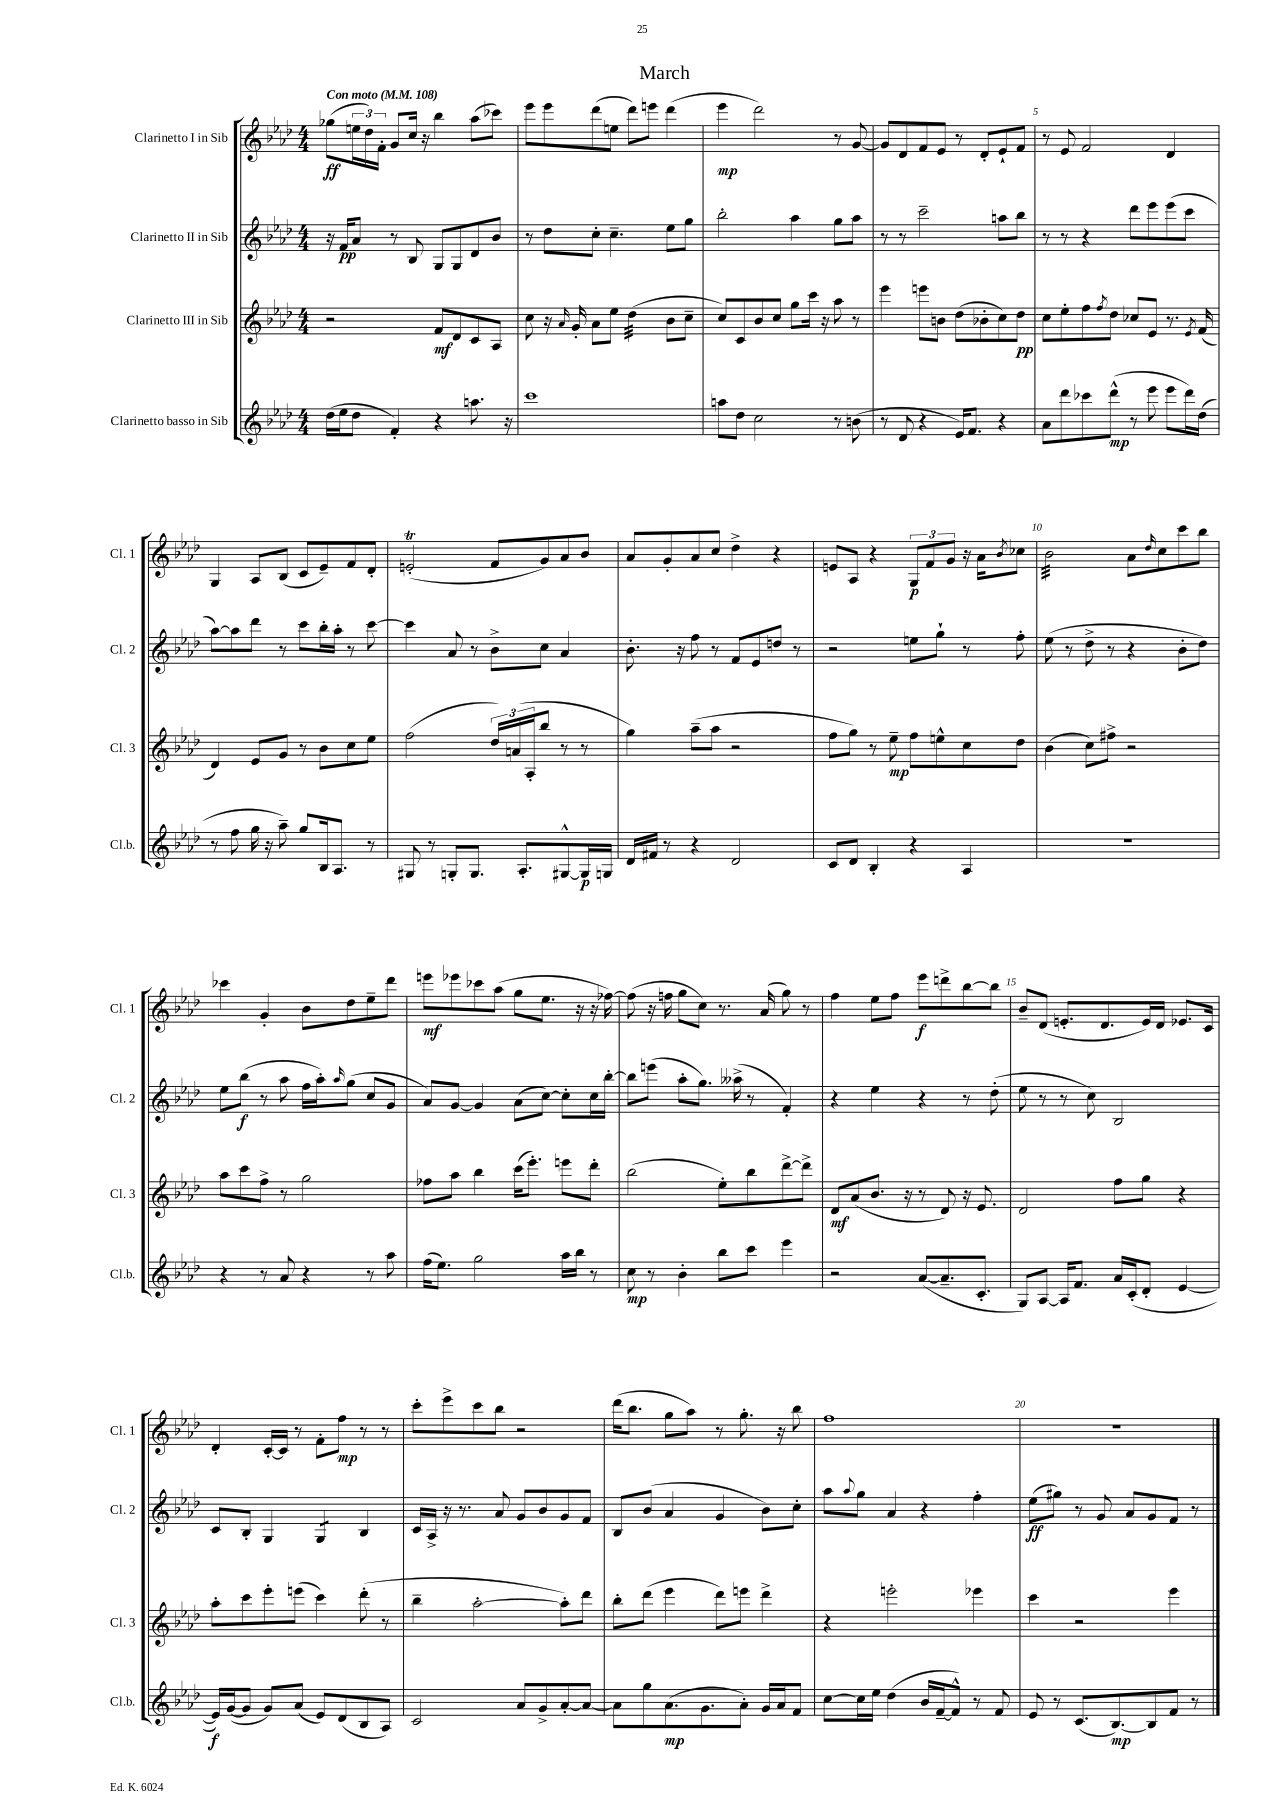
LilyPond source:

\header { title = "March" }
<<
\new StaffGroup <<
\new Staff = "s0" \with { instrumentName = "Clarinetto I in Sib" shortInstrumentName = "Cl. 1" } {
    \clef treble \key aes \major \numericTimeSignature \time 4/4 \tempo "Con moto" 4 = 108
    ges''8\ff( \tuplet 3/2 { e''16 des''16) f'16-. } g'8 c''16 r16 bes''4 aes''8( ces'''8) |
    ees'''8 ees'''8 des'''8( e''8 des'''8) e'''8 des'''4( |
    ees'''4\mp des'''2) r8 g'8~ |
    g'8 des'8 f'8 ees'8 r8 des'8-. ees'8-! f'8 |
    r8 ees'8 f'2 des'4 |
    g4 aes8 bes8( c'8 ees'8--) f'8 des'8-. |
    e'2-.\trill( f'8 g'8) aes'8 bes'8 |
    aes'8 g'8-. aes'8 c''8 des''4-> r4 |
    e'8 aes8 r4 \tuplet 3/2 { g8\p f'8 g'8 } r16 aes'16 \acciaccatura { bes'8 } ces''8 |
    bes'2:32 aes'8 \grace { des''16 } c''8 c'''8 bes''8 |
    ces'''4 g'4-. bes'8 des''8 ees''8-- des'''8 |
    e'''8\mf ees'''8 ces'''8 aes''8( g''8 ees''8. r16 r16 fes''16~) |
    fes''8( r16 f''16 g''8 c''8) r8. aes'16( g''8) r8 |
    f''4 ees''8 f''8 ees'''8\f d'''8-> bes''8~ bes''8 |
    bes'8-- des'8( e'8.-. des'8. e'16) des'16 ees'8. c'16 |
    des'4-. c'16~-. c'16 r8 f'8-. f''8\mp r8 r8 |
    c'''8-. ees'''8-> c'''8 bes''8 r2 |
    des'''16( bes''8. g''8 aes''8) r8 g''8.-. r16 bes''8 |
    f''1 |
    R1 \bar "|." |
}
\new Staff = "s1" \with { instrumentName = "Clarinetto II in Sib" shortInstrumentName = "Cl. 2" } {
    \clef treble \key aes \major \numericTimeSignature \time 4/4
    r16 f'16\pp aes'8 r8 bes8 g8 g8 des'8 bes'8 |
    r8 des''8 c''8-. c''4.-- ees''8 g''8 |
    bes''2-. aes''4 g''8 aes''8 |
    r8 r8 c'''2-- a''8 bes''8 |
    r8 r8 r4 des'''8 ees'''8 ees'''8( c'''8 |
    aes''8~) aes''8 des'''8 r8 c'''8 bes''16-. aes''16-. r8 c'''8~ |
    c'''4 aes'8 r8 bes'8-> c''8 aes'4 |
    bes'8.-. r16 f''8 r8 f'8 ees'8 d''8 r8 |
    r2 e''8 g''8-! r8 f''8-. |
    ees''8( r8 des''8-> r8 r4 bes'8-. des''8) |
    ees''8 bes''8\f( r8 aes''8 f''16 aes''16-.) \grace { aes''16 } g''8( c''8 g'8 |
    aes'8) g'8~ g'4 aes'8( c''8~) c''8-. c''16 bes''16~-. |
    bes''8 e'''8( aes''8-. g''8.) aeses''16->( r8 f'4-.) |
    r4 ees''4 r4 r8 des''8-.( |
    ees''8 r8 r8 c''8) bes2 |
    c'8 bes8-. g4 g4:8 bes4 |
    c'16 aes16-> r16 r8. aes'8 g'8 bes'8 g'8 f'8 |
    bes8 bes'8( aes'4 g'4 bes'8) c''8-. |
    aes''8 \appoggiatura { aes''8 } g''8 aes'4 r4 f''4-. |
    ees''8\ff( gis''8) r8 g'8 aes'8 g'8 f'8 r8 \bar "|." |
}
\new Staff = "s2" \with { instrumentName = "Clarinetto III in Sib" shortInstrumentName = "Cl. 3" } {
    \clef treble \key aes \major \numericTimeSignature \time 4/4
    r2 f'8\mf des'8 c'8 aes8 |
    c''8 r16 \grace { aes'16 } g'16-. aes'8 ees''8 des''4:32( bes'8 c''8-- |
    c''8) c'8 bes'8 c''8 g''8 c'''16 r16 aes''8 r8 |
    ees'''4 e'''8 b'8 des''8( bes'8-. c''8) des''8\pp |
    c''8 ees''8-. f''8 \acciaccatura { f''8 } des''8 ces''8 ees'8 r8. \acciaccatura { ees'8 } f'16( |
    des'4) ees'8 g'8 r8 bes'8 c''8 ees''8 |
    f''2( \tuplet 3/2 { des''16) a'16( aes16-. } bes''8 r8 r8 |
    g''4) aes''8--( aes''8 r2 |
    f''8 g''8) r8 ees''8--\mp f''8 e''8-^ c''8 des''8 |
    bes'4( c''8) fis''8-> r2 |
    aes''8 c'''8 f''8-> r8 g''2 |
    fes''8 aes''8 bes''4 c'''16( ees'''8.-.) e'''8 des'''8-. |
    bes''2( ees''8-.) bes''8 des'''8~-> des'''8-> |
    des'8\mf aes'8( bes'8. r16 r8 des'8) r16 ees'8. |
    des'2 f''8 g''8 r4 |
    aes''8-. c'''8 ees'''8-. e'''8( c'''4) des'''8-.( r8 |
    bes''4-- aes''2~-. aes''8-.) des'''8 |
    bes''8-. des'''8( ees'''4 des'''8) e'''8 des'''4-> |
    r4 e'''2-. ees'''4 |
    c'''4 r2 ees'''4 \bar "|." |
}
\new Staff = "s3" \with { instrumentName = "Clarinetto basso in Sib" shortInstrumentName = "Cl.b." } {
    \clef treble \key aes \major \numericTimeSignature \time 4/4
    des''16( ees''16 des''8 f'4-.) r4 a''8. r16 |
    c'''1 |
    a''8 des''8 c''2 r8 b'8( |
    r8 des'8 r4 ees'16) f'8. r4 |
    aes'8 des'''8 ces'''8 des'''8-^\mp( r8 ees'''8 ees'''8 des'''16) des''16( |
    r8 f''8 g''16 r16 aes''8--) g''8 bes16 aes8. r8 |
    gis8 r8 g8-. g8. aes8.-. gis8~-^ gis16\p g16 |
    des'16 fis'16 r8 r4 des'2 |
    c'8 des'8 bes4-. r4 aes4 |
    R1 |
    r4 r8 aes'8 r4 r8 aes''8 |
    f''16( ees''8.) g''2 aes''16 bes''16 r8 |
    c''8\mp r8 bes'4-. bes''8 c'''8 ees'''4 |
    r2 aes'8~( aes'8.-- c'8.-. |
    g8) aes8~ aes16 f'8. aes'16 c'16-.( des'8-. ees'4~ |
    ees'16\f) g'16~( g'8 g'8) aes'8( ees'8) des'8( bes8 aes8) |
    c'2 aes'8 g'8-> aes'8~-. aes'8~ |
    aes'8 g''8 aes'8.\mp( g'8. aes'8-.) g'16 aes'16 f'8 |
    c''8~ c''16 ees''16 des''4( bes'16 f'16~-- f'8-^) r8 f'8 |
    ees'8 r8 c'8.( bes8.~\mp) bes8 f'8 r8 \bar "|." |
}
>>
>>
\layout { \context { \Score \override BarNumber.break-visibility = ##(#f #t #t) barNumberVisibility = #(every-nth-bar-number-visible 5) } }
